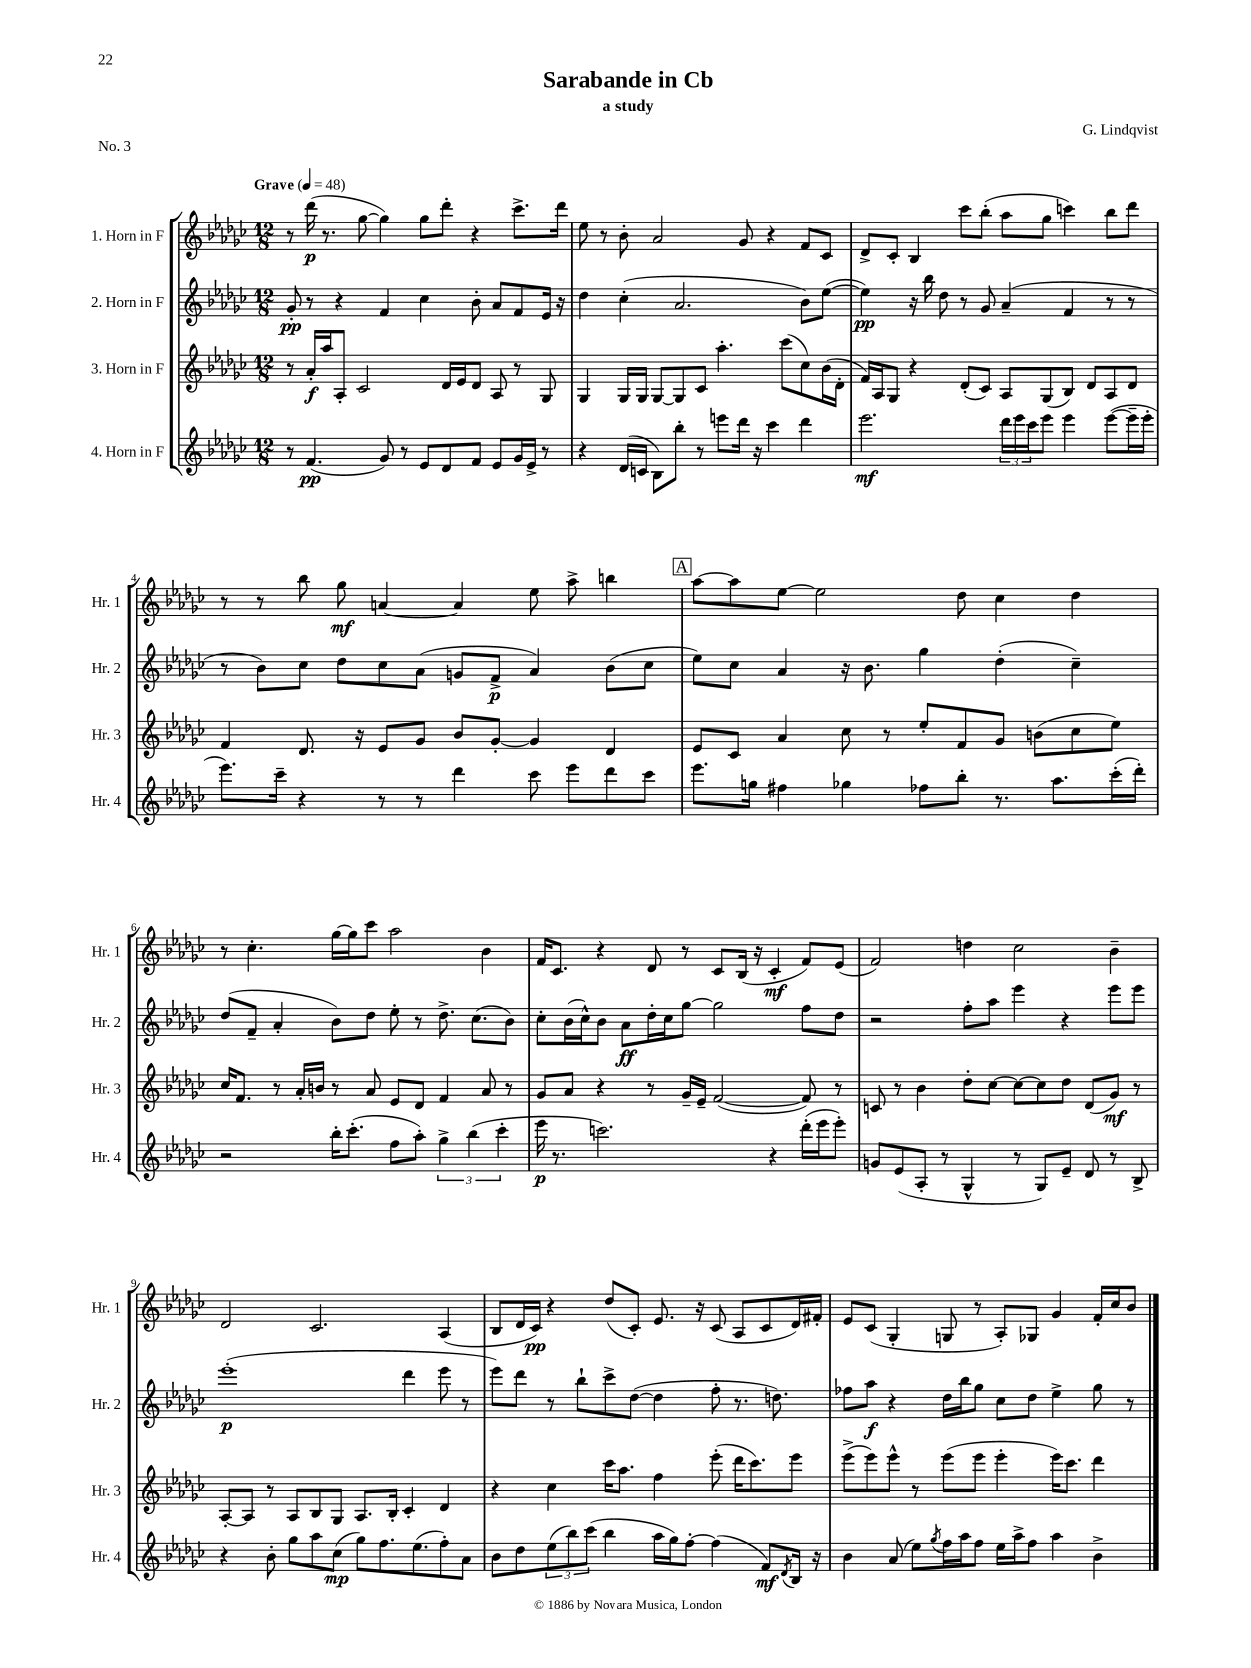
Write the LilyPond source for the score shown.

\header { title = "Sarabande in Cb" composer = "G. Lindqvist" subtitle = "a study" piece = "No. 3" }
<<
\new StaffGroup <<
\new Staff = "s0" \with { instrumentName = "1. Horn in F" shortInstrumentName = "Hr. 1" } {
    \clef treble \key ges \major \numericTimeSignature \time 12/8 \tempo "Grave" 4 = 48
    r8 des'''16\p( r8. ges''8~ ges''4) ges''8 des'''8-. r4 ces'''8.-> des'''16 |
    ees''8 r8 bes'8-. aes'2 ges'8 r4 f'8 ces'8 |
    des'8-> ces'8-. bes4 ces'''8 bes''8-.( aes''8 ges''8 c'''4) bes''8 des'''8 |
    r8 r8 bes''8 ges''8\mf a'4~ a'4 ees''8 aes''8-> b''4 |
    \mark \markup { \box "A" } aes''8~ aes''8 ees''8~ ees''2 des''8 ces''4 des''4 |
    r8 ces''4.-. ges''16~ ges''16 ces'''8 aes''2 bes'4 |
    f'16 ces'8. r4 des'8 r8 ces'8 bes16( r16 ces'4-.\mf f'8) ees'8( |
    f'2) d''4 ces''2 bes'4-- |
    des'2 ces'2. aes4( |
    bes8 des'16 ces'16\pp) r4 des''8( ces'8-.) ees'8. r16 ces'8( aes8 ces'8 des'16) fis'16-. |
    ees'8 ces'8( ges4-. g8 r8 aes8-.) ges8 ges'4 f'16-. ces''16 bes'8 \bar "|." |
}
\new Staff = "s1" \with { instrumentName = "2. Horn in F" shortInstrumentName = "Hr. 2" } {
    \clef treble \key ges \major \numericTimeSignature \time 12/8
    ges'8-.\pp r8 r4 f'4 ces''4 bes'8-. aes'8 f'8 ees'16 r16 |
    des''4 ces''4-.( aes'2. bes'8) ees''8~( |
    ees''4\pp) r16 bes''16 des''8 r8 ges'8 aes'4--( f'4 r8 r8 |
    r8 bes'8) ces''8 des''8 ces''8 aes'8( g'8 f'8->\p aes'4) bes'8( ces''8 |
    \mark \markup { \box "A" } ees''8) ces''8 aes'4 r16 bes'8. ges''4 des''4-.( ces''4--) |
    des''8( f'8-- aes'4-. bes'8) des''8 ees''8-. r8 des''8.-> ces''8.( bes'8) |
    ces''8-. bes'16( ces''16-^) bes'8 aes'8\ff des''16-. ces''16 ges''8~ ges''2 f''8 des''8 |
    r2 f''8-. aes''8 ees'''4 r4 ees'''8 ees'''8 |
    ees'''1-.\p( des'''4 ees'''8 r8 |
    ees'''8) des'''8 r8 bes''8-! ces'''8-> des''8~( des''4 f''8-. r8. d''8.) |
    fes''8 aes''8\f r4 des''16 bes''16 ges''8 ces''8 des''8 ees''4-> ges''8 r8 \bar "|." |
}
\new Staff = "s2" \with { instrumentName = "3. Horn in F" shortInstrumentName = "Hr. 3" } {
    \clef treble \key ges \major \numericTimeSignature \time 12/8
    r8 aes'16-.\f aes''16 aes8-. ces'2 des'16 ees'16 des'8 aes8 r8 ges8 |
    ges4 ges16 ges16 ges8~ ges8 ces'8 aes''4.-. ces'''8( ces''8) bes'16( des'16-. |
    f'16) aes16 ges8 r4 des'8-.( ces'8) aes8 ges8( bes8) des'8 aes8 des'8 |
    f'4 des'8. r16 ees'8 ges'8 bes'8 ges'8~-. ges'4 des'4 |
    \mark \markup { \box "A" } ees'8 ces'8 aes'4 ces''8 r8 ees''8-. f'8 ges'8 b'8( ces''8 ees''8) |
    ces''16 f'8. r8 aes'16-. b'16 r8 aes'8 ees'8 des'8 f'4 aes'8 r8 |
    ges'8 aes'8 r4 r8 ges'16-- ees'16-- f'2~( f'8) r8 |
    c'8 r8 bes'4 des''8-. ces''8~ ces''8~ ces''8 des''8 des'8( ges'8\mf) r8 |
    aes8~-. aes8 r8 aes8 bes8 ges8 aes8. bes16-. ces'4-. des'4 |
    r4 ces''4 ces'''16 aes''8. f''4 ees'''8-.( des'''16 ces'''8.) ees'''8 |
    ees'''8->( ees'''8) ees'''8-^ r8 ees'''8( ees'''8 ees'''4-. ees'''16) ces'''8. des'''4 \bar "|." |
}
\new Staff = "s3" \with { instrumentName = "4. Horn in F" shortInstrumentName = "Hr. 4" } {
    \clef treble \key ges \major \numericTimeSignature \time 12/8
    r8 f'4.\pp( ges'8) r8 ees'8 des'8 f'8 ees'8 ges'16 ees'16-> r8 |
    r4 des'16( c'16 bes8) bes''8-. r8 e'''8 des'''16 r16 ces'''4 des'''4 |
    ees'''2.\mf \tuplet 3/2 { des'''16 ees'''16 ces'''16 } ees'''8 ees'''4 ees'''8~( ees'''16-- ees'''16-. |
    ees'''8.) ces'''16-- r4 r8 r8 des'''4 ces'''8 ees'''8 des'''8 ces'''8 |
    \mark \markup { \box "A" } ees'''8. g''16 fis''4 ges''4 fes''8 bes''8-. r8. aes''8. ces'''16-.( des'''16-.) |
    r2 bes''16-. ces'''8.-.( f''8 aes''8-.) \tuplet 3/2 { ges''4-> bes''4( ces'''4-. } |
    ees'''16\p r8. c'''2.) r4 des'''16-.( ees'''16 ees'''8-.) |
    g'8 ees'8( aes8-. r8 ges4-^ r8 ges8) ees'8-- des'8 r8 bes8-> |
    r4 bes'8-. ges''8 aes''8 ces''8\mp( ges''8) f''8. ees''8.( f''8-.) aes'8 |
    bes'8 des''8 \tuplet 3/2 { ees''8( bes''8) ces'''8( } bes''4 aes''16 ges''16) f''8~-. f''4( f'8\mf) \acciaccatura { des'8 } bes16 r16 |
    bes'4 aes'8( ees''8) \acciaccatura { ges''8 } f''16 aes''16 f''8 ees''16 aes''16-> f''8 aes''4 bes'4-> \bar "|." |
}
>>
>>
